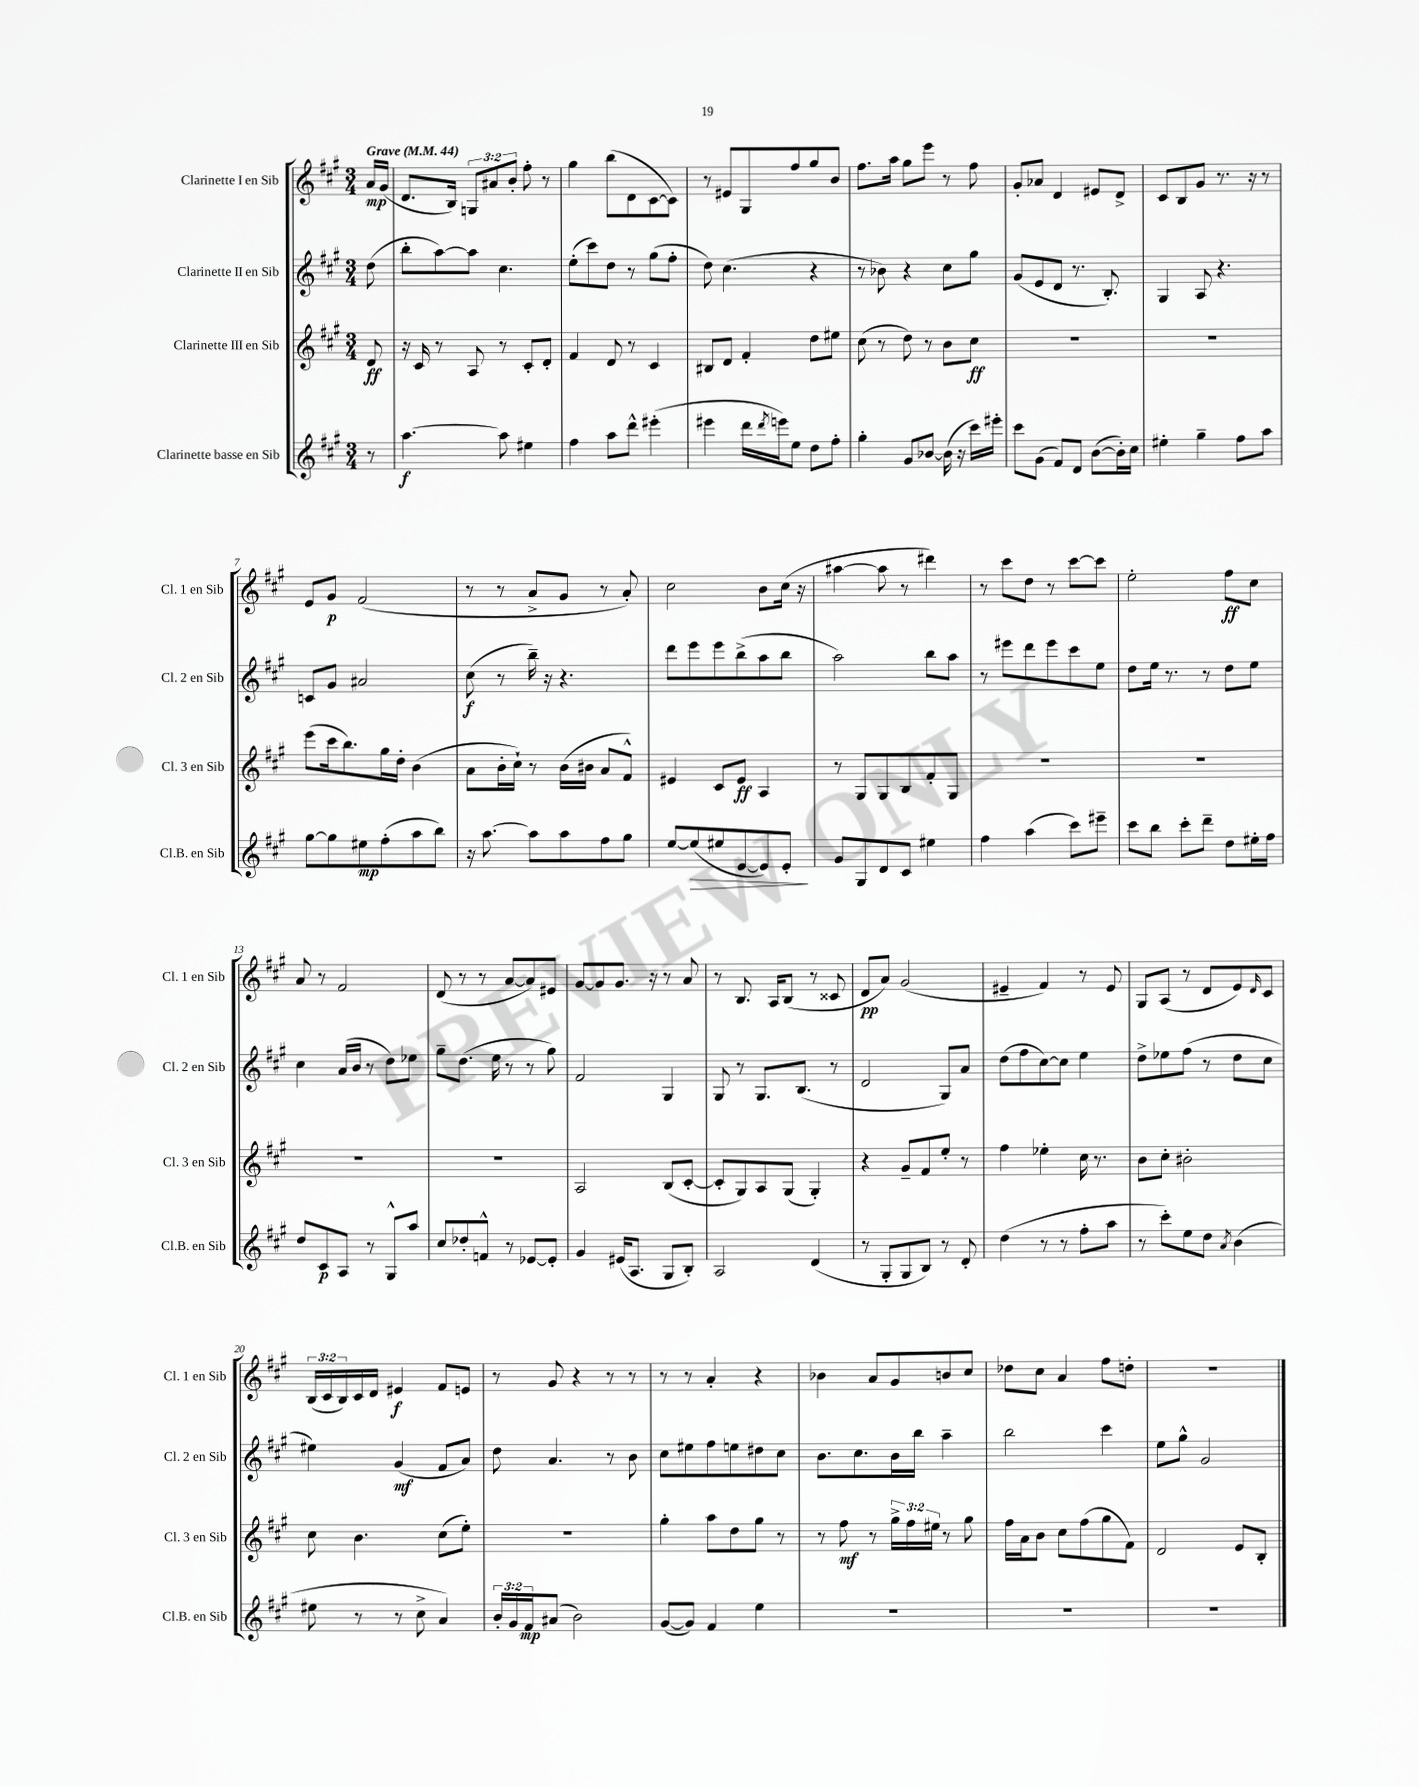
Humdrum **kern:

**kern	**dynam	**kern	**dynam	**kern	**dynam	**kern	**dynam
*part4	*part4	*part3	*part3	*part2	*part2	*part1	*part1
*staff4	*staff4	*staff3	*staff3	*staff2	*staff2	*staff1	*staff1
*I"Clarinette basse en Sib	*	*I"Clarinette III en Sib	*	*I"Clarinette II en Sib	*	*I"Clarinette I en Sib	*
*I'Cl.B. en Sib	*	*I'Cl. 3 en Sib	*	*I'Cl. 2 en Sib	*	*I'Cl. 1 en Sib	*
*clefG2	*	*clefG2	*	*clefG2	*	*clefG2	*
*k[f#c#g#]	*	*k[f#c#g#]	*	*k[f#c#g#]	*	*k[f#c#g#]	*
*M3/4	*	*M3/4	*	*M3/4	*	*M3/4	*
*MM44	*	*MM44	*	*MM44	*	*MM44	*
=	=	=	=	=	=	=	=
!	!	!	!	!	!	!LO:TX:a:B:t=Grave	!
8r	.	8d/	ff	(8dd\	.	16a/LL	mp
.	.	.	.	.	.	(16g#/JJ	.
=1	=1	=1	=1	=1	=1	=1	=1
[4.aa\	f	16r	.	8bb'\L	.	8.d/L	.
.	.	16c#/	.	.	.	.	.
.	.	8r	.	[8aa\)	.	.	.
.	.	.	.	.	.	16B/Jk)	.
.	.	8A/	.	8aa\J]	.	12Gn/L	.
.	.	.	.	.	.	12a#X/	.
8aa\]	.	8r	.	4.cc#\	.	.	.
.	.	.	.	.	.	12b'/J	.
4ee#X\	.	8c#'/L	.	.	.	8ff#'\	.
.	.	8d'/J	.	.	.	8r	.
=2	=2	=2	=2	=2	=2	=2	=2
4ff#\	.	4f#/	.	(8ee'\L	.	4gg#\	.
.	.	.	.	8ccc#\)	.	.	.
8aa\L	.	8d/	.	8dd\J	.	(8bb\L	.
8ddd^^\J	.	8r	.	8r	.	8d\	.
(4eee#X'\	.	4c#/	.	(8gg#\L	.	[8c#\	.
.	.	.	.	8ff#'\J	.	8c#\J])	.
=3	=3	=3	=3	=3	=3	=3	=3
4eee#X\	.	8B#X/L	.	8dd\)	.	8r	.
.	.	8d/J	.	(4.cc#\	.	8e#X/L	.
16ddd\LL	.	4f#'/	.	.	.	8G#/	.
8qddd/	.	.	.	.	.	.	.
16eeen\J)	.	.	.	.	.	.	.
8ee\J	.	.	.	.	.	8ff#/	.
8dd\L	.	8dd\L	.	4r	.	8gg#/	.
8ff#'\J	.	8ee#X\J	.	.	.	8b/J	.
=4	=4	=4	=4	=4	=4	=4	=4
4gg#'\	.	(8cc#\	.	8r	.	8.ff#\L	.
.	.	8r	.	8b-X\)	.	.	.
.	.	.	.	.	.	16aa\Jk	.
8g#/L	.	8dd\)	.	4r	.	8gg#\L	.
[8b-X/J	.	8r	.	.	.	8eee\J	.
(16b-\]	.	8b\L	.	8cc#\L	.	8r	.
16r	.	.	.	.	.	.	.
16ccc#\LL)	.	8cc#\J	ff	8gg#\J	.	8ff#\	.
16eee#X'\JJ	.	.	.	.	.	.	.
=5	=5	=5	=5	=5	=5	=5	=5
8ccc#\L	.	2.r	.	(8g#/L	.	8g#'/L	.
(8g#\J	.	.	.	8e/	.	8a-X/J	.
8f#/L)	.	.	.	8d/J	.	4d/	.
8d/J	.	.	.	8.r	.	.	.
([8b\L	.	.	.	.	.	8e#X/L	.
.	.	.	.	8.B'/)	.	.	.
16b'\L])	.	.	.	.	.	8d^/J	.
16cc#\JJ	.	.	.	.	.	.	.
=6	=6	=6	=6	=6	=6	=6	=6
4ee#X'\	.	2.r	.	4G#/	.	8c#/L	.
.	.	.	.	.	.	8B/	.
4gg#~\	.	.	.	8A/	.	8g#/J	.
.	.	.	.	4.r	.	8.r	.
8ff#\L	.	.	.	.	.	.	.
.	.	.	.	.	.	16r	.
8aa\J	.	.	.	.	.	8r	.
!!LO:LB:g=z
=7	=7	=7	=7	=7	=7	=7	=7
[8gg#\L	.	(8eee\L	.	8cn/L	.	8e/L	.
8gg#\]	.	16ccc#\k	.	8g#/J	.	8g#/J	p
.	.	8.bb\)	.	.	.	.	.
8ee#X\	mp	.	.	2a#X/	.	(2f#/	.
(8ff#'\	.	16gg#\L	.	.	.	.	.
.	.	16dd'\JJ	.	.	.	.	.
8aa\	.	(4b\	.	.	.	.	.
8bb\J)	.	.	.	.	.	.	.
=8	=8	=8	=8	=8	=8	=8	=8
16r	.	8a\L	.	(8cc#\	f	8r	.
[8.aa\	.	.	.	.	.	.	.
.	.	16b'\L	.	8r	.	8r	.
.	.	16cc#`\JJ)	.	.	.	.	.
8aa\L]	.	8r	.	16bb~\)	.	8a^/L	.
.	.	.	.	16r	.	.	.
8aa\	.	(16b\LL	.	4.r	.	8g#/J	.
.	.	16b#X\JJ	.	.	.	.	.
8ff#\	.	8a/L	.	.	.	8r	.
8gg#\J	.	8f#^^/J)	.	.	.	8a'/)	.
=9	=9	=9	=9	=9	=9	=9	=9
[8ee/L	.	4e#X/	.	8ddd\L	.	2cc#\	.
!	!LO:HP:b	!	!	!	!	!	!
(8ee/]	>	.	.	8eee\	.	.	.
8ee#X/	.	8c#/L	.	8eee\	.	.	.
[8e/	.	8e#/J	ff	(8bb^\	.	.	.
8e/])	.	4A/	.	8aa\	.	8b\L	.
8e'/J	.	.	.	8bb\J	.	(16cc#\Jk	.
.	.	.	.	.	.	16r	.
.	]	.	.	.	.	.	.
=10	=10	=10	=10	=10	=10	=10	=10
8g#/L	.	8r	.	2aa\)	.	[4aa#X\	.
8G#/	.	8G#/L	.	.	.	.	.
8d/	.	8G#/	.	.	.	8aa#\]	.
8c#/J	.	8B/	.	.	.	8r	.
4ee#X\	.	8f#'/	.	8bb\L	.	4ddd#X\)	.
.	.	8G#/J	.	8aa\J	.	.	.
=11	=11	=11	=11	=11	=11	=11	=11
4ff#\	.	2.r	.	8r	.	8r	.
.	.	.	.	8eee#X\L	.	8ccc#\L	.
(4aa\	.	.	.	8ddd\	.	8dd\J	.
.	.	.	.	8eee#\	.	8r	.
8ccc#\L)	.	.	.	8ccc#\	.	[8ccc#\L	.
8eee#X~\J	.	.	.	8ee\J	.	8ccc#\J]	.
=12	=12	=12	=12	=12	=12	=12	=12
8ccc#\L	.	2.r	.	8dd\L	.	2ee'\	.
8bb\J	.	.	.	16ee\Jk	.	.	.
.	.	.	.	8.r	.	.	.
8ccc#'\L	.	.	.	.	.	.	.
8ddd~\J	.	.	.	8r	.	.	.
8dd\L	.	.	.	8dd\L	.	8ff#\L	ff
16ee#X'\L	.	.	.	8ee\J	.	8cc#\J	.
16ff#\JJ	.	.	.	.	.	.	.
!!LO:LB:g=z
=13	=13	=13	=13	=13	=13	=13	=13
8dd/L	.	2.r	.	4cc#\	.	8a/	.
8c#/	p	.	.	.	.	8r	.
8A/J	.	.	.	(16a/LL	.	2f#/	.
.	.	.	.	16b/JJ	.	.	.
8r	.	.	.	8r	.	.	.
8G#^^/L	.	.	.	8dd\L)	.	.	.
8aa/J	.	.	.	8ee-X\J	.	.	.
=14	=14	=14	=14	=14	=14	=14	=14
8cc#/L	.	2.r	.	8gg#~\L	.	(8d/	.
8dd-X'/	.	.	.	(8.dd\J	.	8r	.
8fn^^/J	.	.	.	.	.	8r	.
.	.	.	.	16ee\	.	.	.
8r	.	.	.	8r	.	[8a/L	.
[8e-X/L	.	.	.	8r	.	8a/])	.
8e-'/J]	.	.	.	8gg#\)	.	8e#X/J	.
=15	=15	=15	=15	=15	=15	=15	=15
4g#/	.	2A/	.	2f#/	.	[8g#/L	.
.	.	.	.	.	.	8g#/]	.
(16e#X/KL	.	.	.	.	.	8.g#/J	.
8.A/J	.	.	.	.	.	.	.
.	.	.	.	.	.	16r	.
8G#/L	.	(8B/L	.	4G#/	.	8r	.
8B'/J)	.	[8c#'/J	.	.	.	8a/	.
=16	=16	=16	=16	=16	=16	=16	=16
2A/	.	8c#'/L]	.	8G#/	.	8r	.
.	.	8G#/)	.	8r	.	8.B/	.
.	.	8A/	.	8.G#/L	.	.	.
.	.	.	.	.	.	16A/KL	.
.	.	(8G#/J	.	.	.	(8B/J	.
.	.	.	.	(8.B/J	.	.	.
(4d/	.	4G#'/)	.	.	.	8r	.
.	.	.	.	8r	.	8c##X/	.
=17	=17	=17	=17	=17	=17	=17	=17
8r	.	4r	.	2d/	.	8d/L	pp
8G#'/L	.	.	.	.	.	8a/J)	.
8G#/	.	8g#~/L	.	.	.	(2g#/	.
8B/J)	.	8f#/	.	.	.	.	.
8r	.	8ee'/J	.	8G#/L)	.	.	.
8d'/	.	8r	.	8a/J	.	.	.
=18	=18	=18	=18	=18	=18	=18	=18
(4dd\	.	4ff#\	.	(8dd\L	.	4e#X~/	.
.	.	.	.	8ff#\	.	.	.
8r	.	4ee-X'\	.	[8cc#\)	.	4f#/)	.
8r	.	.	.	8cc#\J]	.	.	.
8ff#'\L	.	16cc#\	.	4ee\	.	8r	.
.	.	8.r	.	.	.	.	.
8aa\J	.	.	.	.	.	8e#/	.
=19	=19	=19	=19	=19	=19	=19	=19
8r	.	8b\L	.	8dd^\L	.	8G#/L	.
8ccc#'\L)	.	8cc#'\J	.	8ee-X\	.	(8A/J	.
8ee\	.	2b#X'\	.	(8ff#\J	.	8r	.
8dd\J	.	.	.	8r	.	8d/L	.
8qa/	.	.	.	.	.	.	.
(4b\	.	.	.	8dd\L	.	8e/)	.
.	.	.	.	.	.	16qqd/	.
.	.	.	.	8cc#\J	.	8c#/J	.
!!LO:LB:g=z
=20	=20	=20	=20	=20	=20	=20	=20
8ee#X\	.	8cc#\	.	4ee#X\)	.	(24B/LL	.
.	.	.	.	.	.	24c#/	.
.	.	.	.	.	.	24B/)	.
8r	.	4.b\	.	.	.	16c#/	.
.	.	.	.	.	.	16d/JJ	.
8r	.	.	.	(4g#/	mf	4e#X/	f
8cc#^\	.	.	.	.	.	.	.
4a/)	.	(8cc#\L	.	8f#/L	.	8f#/L	.
.	.	8ee'\J)	.	8a/J)	.	8en/J	.
=21	=21	=21	=21	=21	=21	=21	=21
24b'/LL	.	2.r	.	8dd\	.	8r	.
24g#/	.	.	.	.	.	.	.
24f#/J	mp	.	.	.	.	.	.
(8a#X/J	.	.	.	4.a/	.	8g#/	.
2b\)	.	.	.	.	.	4r	.
.	.	.	.	8r	.	8r	.
.	.	.	.	8b\	.	8r	.
=22	=22	=22	=22	=22	=22	=22	=22
([8g#/L	.	4gg#'\	.	8cc#\L	.	8r	.
8g#/J])	.	.	.	8ee#X\	.	8r	.
4f#/	.	8aa\L	.	8ff#\	.	4a'/	.
.	.	8dd\	.	8een\	.	.	.
4ee\	.	8gg#\J	.	8dd#X\	.	4r	.
.	.	8r	.	8cc#\J	.	.	.
=23	=23	=23	=23	=23	=23	=23	=23
2.r	.	8r	.	8.b\L	.	4b-X\	.
.	.	8ff#\	mf	.	.	.	.
.	.	.	.	8.cc#\	.	.	.
.	.	8r	.	.	.	8a/L	.
.	.	24gg#^\LL	.	16b\L	.	8g#/	.
.	.	24ff#\	.	.	.	.	.
.	.	.	.	16bb\JJ	.	.	.
.	.	24ee#X\JJ	.	.	.	.	.
.	.	8r	.	4aa~\	.	8bn/	.
.	.	8gg#\	.	.	.	8cc#/J	.
=24	=24	=24	=24	=24	=24	=24	=24
2.r	.	16ff#\LL	.	2bb\	.	8dd-X\L	.
.	.	16a\J	.	.	.	.	.
.	.	8b\J	.	.	.	8cc#\J	.
.	.	8cc#\L	.	.	.	4a/	.
.	.	(8ff#\	.	.	.	.	.
.	.	8gg#\	.	4ccc#\	.	8ff#\L	.
.	.	8f#\J)	.	.	.	8ddn'\J	.
=25	=25	=25	=25	=25	=25	=25	=25
2.r	.	2d/	.	8ee\L	.	2.r	.
.	.	.	.	8gg#^^\J	.	.	.
.	.	.	.	2g#/	.	.	.
.	.	8e/L	.	.	.	.	.
.	.	8B'/J	.	.	.	.	.
==	==	==	==	==	==	==	==
*-	*-	*-	*-	*-	*-	*-	*-
